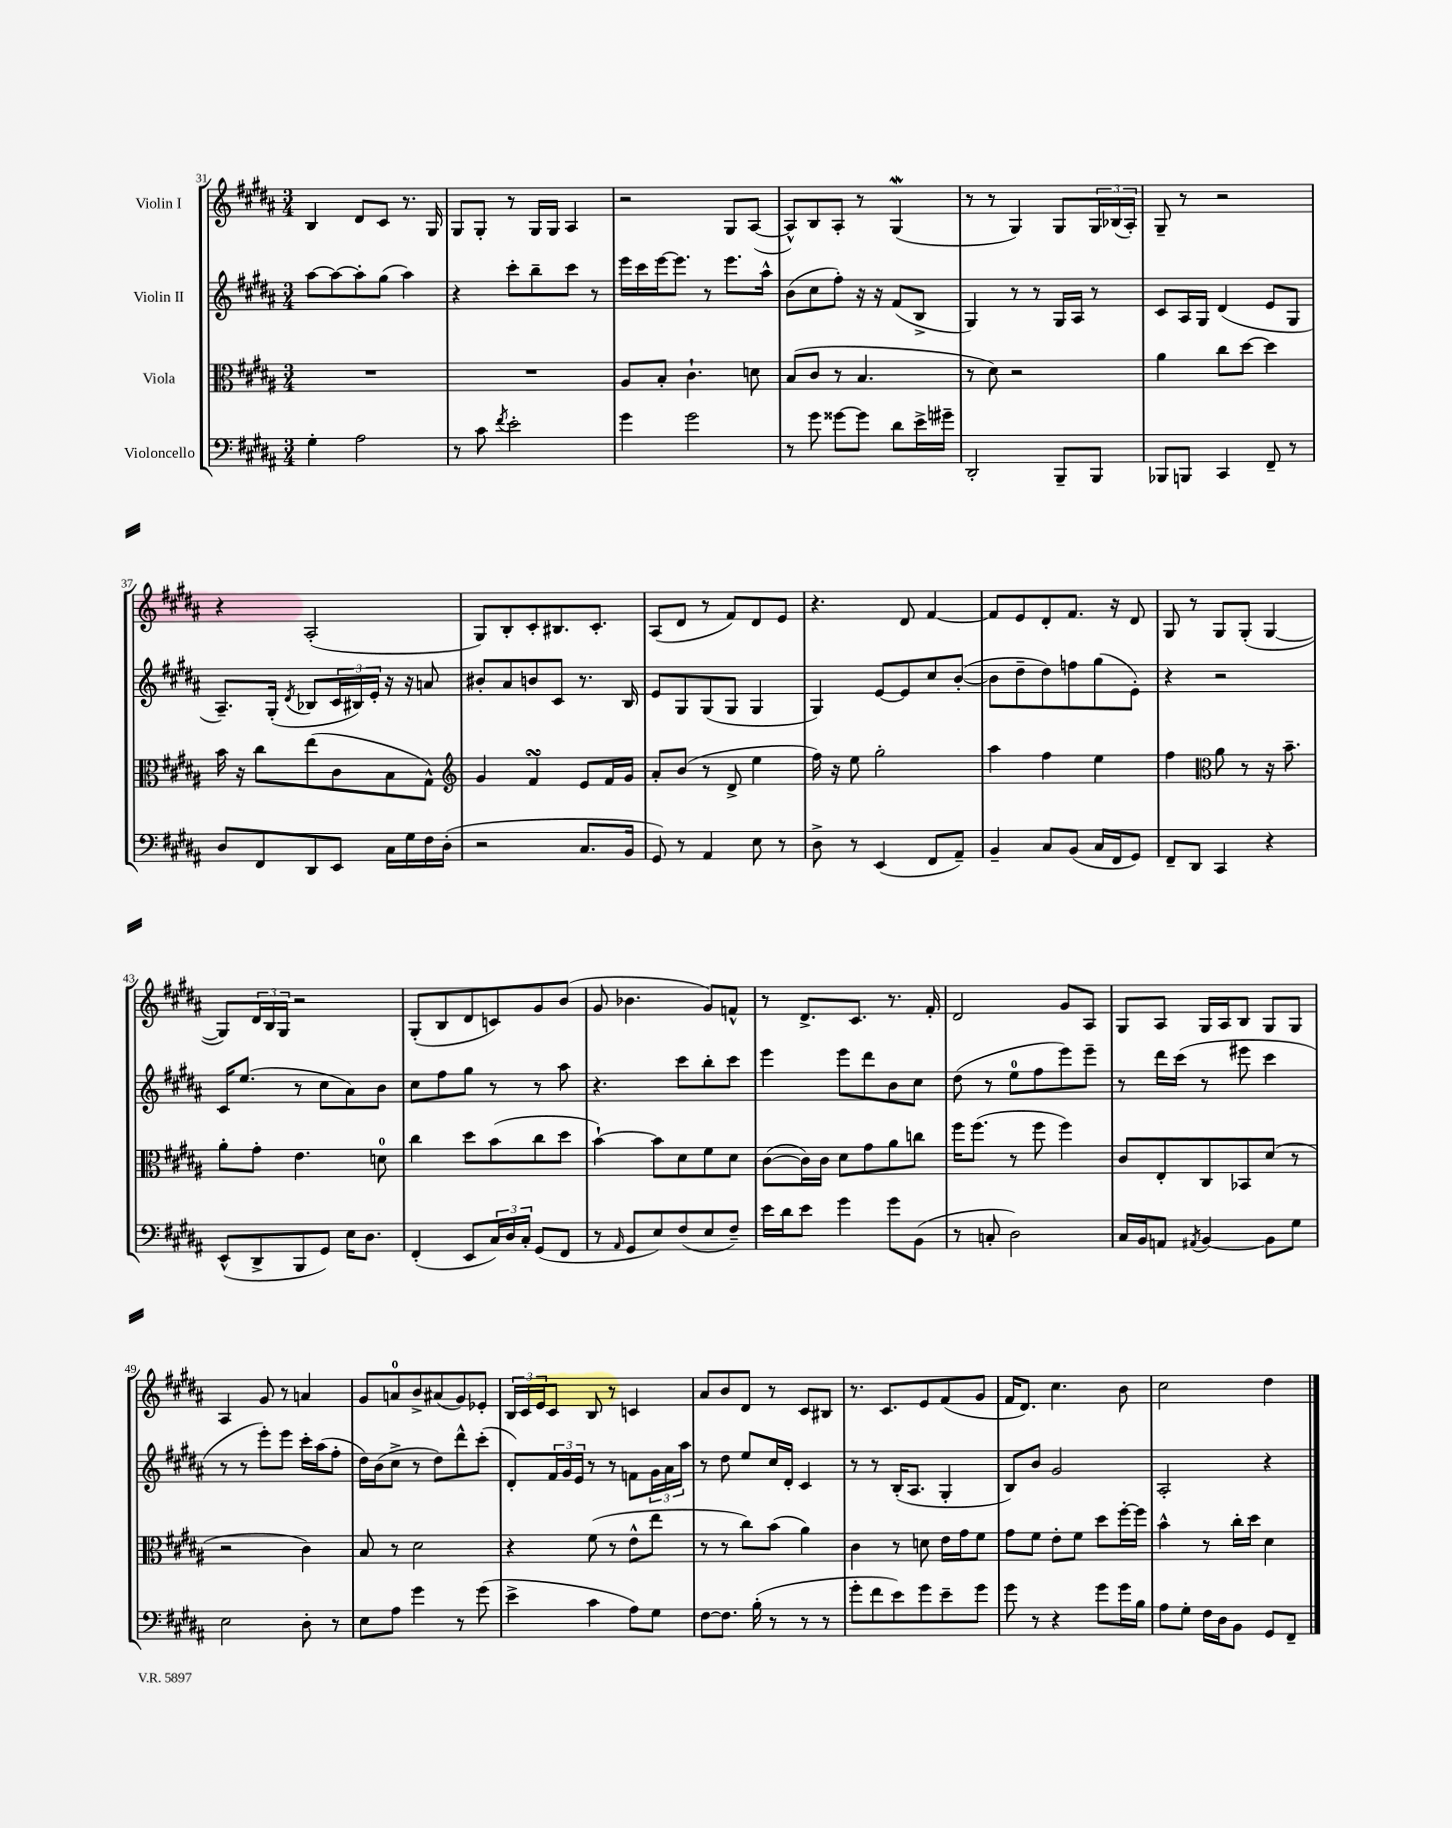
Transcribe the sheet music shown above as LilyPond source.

<<
\new StaffGroup <<
\new Staff = "s0" \with { instrumentName = "Violin I" } {
    \clef treble \key b \major \numericTimeSignature \time 3/4
    b4 dis'8 cis'8 r8. gis16 |
    gis8 gis8-. r8 gis16 gis16 ais4 |
    r2 gis8 ais8~( |
    ais8-^) b8 ais8-. r8 gis4\mordent( |
    r8 r8 gis4) gis8 \tuplet 3/2 { gis16 bes16( ais16-.) } |
    gis8-- r8 r2 |
    r4 ais2-.( |
    gis8) b8-. cis'8-. bis8. cis'8.-. |
    ais8( dis'8 r8 fis'8) dis'8 e'8 |
    r4. dis'8 fis'4~ |
    fis'8 e'8 dis'8-. fis'8. r16 dis'8 |
    gis8 r8 gis8 gis8-.( gis4~ |
    gis8) \tuplet 3/2 { dis'16 b16 gis16 } r2 |
    gis8-.( b8 dis'8 c'8) gis'8 b'8( |
    gis'8 bes'4. gis'8) f'8-^ |
    r8 dis'8.-> cis'8. r8. fis'16-. |
    dis'2 gis'8 ais8 |
    gis8 ais8 gis16 ais16 b8 gis8 gis8 |
    ais4 gis'8 r8 a'4 |
    gis'8 a'8-0 b'8-> ais'8( gis'8) ees'8-. |
    \tuplet 3/2 { b16 cis'16 e'16 } cis'8 b8 r8 c'4 |
    ais'8 b'8 dis'8 r8 cis'8 bis8 |
    r8. cis'8. e'8 fis'8( gis'8 |
    fis'16 dis'8.) cis''4. b'8 |
    cis''2 dis''4 \bar "|." |
}
\new Staff = "s1" \with { instrumentName = "Violin II" } {
    \clef treble \key b \major \numericTimeSignature \time 3/4
    ais''8~ ais''8~ ais''8-. gis''8( ais''4) |
    r4 cis'''8-. b''8-- cis'''8 r8 |
    e'''16 cis'''16 e'''16~ e'''8. r8 e'''8. ais''16-^ |
    b'8( cis''8 fis''8-.) r16 r16 fis'8( b8-> |
    gis4) r8 r8 gis16 ais16 r8 |
    cis'8 ais16 gis16 dis'4( e'8 gis8 |
    ais8.--) gis16-.( \acciaccatura { dis'8 } bes8 \tuplet 3/2 { cis'16 bis16) e'16-. } r16 r16 a'8 |
    bis'8-. ais'8 b'8 cis'8 r8. b16 |
    e'8 gis8 gis8( gis8 gis4 |
    gis4) e'8~ e'8 cis''8 b'8~-.( |
    b'8 dis''8-- dis''8) f''8 gis''8( e'8-.) |
    r4 r2 |
    cis'16 e''8.( r8 cis''8 ais'8) b'8 |
    cis''8 fis''8 gis''8 r8 r8 ais''8 |
    r4. cis'''8 b''8-. cis'''8 |
    e'''4 e'''8 dis'''8 b'8 cis''8 |
    dis''8( r8 e''8-0 fis''8 e'''8) e'''8-- |
    r8 dis'''16 cis'''16( r8 eis'''8 cis'''4 |
    r8 r8 e'''8-.) e'''8 cis'''16-. ais''16( fis''8-. |
    dis''16) b'16( cis''8-> r8 dis''8) dis'''8-^ cis'''8-.( |
    dis'8-.) \tuplet 3/2 { fis'16 gis'16 e'16 } r8 r8 f'8 \tuplet 3/2 { gis'16 ais'16 ais''16 } |
    r8 dis''8 e''8 cis''16 dis'16-. cis'4 |
    r8 r8 b16-.( ais8. gis4-. |
    b8) b'8 gis'2 |
    ais2-. r4 \bar "|." |
}
\new Staff = "s2" \with { instrumentName = "Viola" } {
    \clef alto \key b \major \numericTimeSignature \time 3/4
    R2. |
    R2. |
    ais8 b8-. cis'4.-! d'8 |
    b8( cis'8 r8 b4. |
    r8 dis'8) r2 |
    ais'4 cis''8 dis''8~ dis''4 |
    b'16 r16 cis''8 e''8( cis'8 b8 gis8-^) |
    \clef treble gis'4 fis'4\turn e'8 fis'16 gis'16 |
    ais'8-. b'8( r8 dis'8-> e''4 |
    fis''16) r16 e''8 gis''2-. |
    ais''4 fis''4 e''4 |
    fis''4 \clef alto ais'8 r8 r16 b'8.-- |
    ais'8-. gis'8-. e'4. d'8-0 |
    cis''4 dis''8 b'8( cis''8 dis''8 |
    b'4~-!) b'8 dis'8 fis'8 dis'8 |
    cis'8~( cis'16) cis'16 dis'8 gis'8 ais'8 c''8 |
    fis''16 fis''8.( r8 fis''8 fis''4) |
    cis'8 e8-. cis8 bes,8 dis'8( r8 |
    r2 cis'4) |
    b8 r8 dis'2 |
    r4 fis'8( r8 e'8-^ e''8 |
    r8 r8 cis''8) b'8( ais'4) |
    cis'4 r8 d'8 e'16 gis'16 fis'8 |
    gis'8 fis'8 e'8-. fis'8 dis''8 fis''16~-. fis''16 |
    b'4-^ r8 cis''16-. dis''16 dis'4 \bar "|." |
}
\new Staff = "s3" \with { instrumentName = "Violoncello" } {
    \clef bass \key b \major \numericTimeSignature \time 3/4
    gis4-. ais2 |
    r8 cis'8 \acciaccatura { fis'8 } e'2-. |
    gis'4 gis'2 |
    r8 gis'8 gisis'8~ gisis'8 dis'8 e'16-> gis'16-- |
    dis,2-. b,,8-- b,,8 |
    bes,,8 b,,8 cis,4 fis,8-- r8 |
    dis8 fis,8 dis,8 e,8 cis16 gis16 fis16 dis16-.( |
    r2 cis8. b,16 |
    gis,8) r8 ais,4 e8 r8 |
    dis8-> r8 e,4( fis,8 ais,8--) |
    b,4-- cis8 b,8( cis16 fis,16 gis,8) |
    fis,8-- dis,8 cis,4 r4 |
    e,8-^( dis,8-> b,,8 gis,8) e16 dis8. |
    fis,4-.( e,8 \tuplet 3/2 { cis16) dis16 cis16-. } gis,8( fis,8 |
    r8 \grace { ais,16 } gis,8 e8) fis8( e8 fis8--) |
    e'16 dis'16 e'8 gis'4 gis'8 b,8( |
    r8 c8-. dis2) |
    cis16 b,16 a,8 \acciaccatura { ais,8 } b,4~ b,8 gis8 |
    e2 dis8-. r8 |
    e8 ais8 gis'4 r8 gis'8( |
    e'4-> cis'4 ais8) gis8 |
    fis8~ fis8. b16-.( r8 r8 r8 |
    gis'8-. fis'8 e'8) gis'8 e'8-- gis'8 |
    gis'8 r8 r4 gis'8 gis'16 b16 |
    ais8 gis8-. fis16 dis16 b,8 gis,8 fis,8-- \bar "|." |
}
>>
>>
\layout { \context { \Score currentBarNumber = #31 } }
